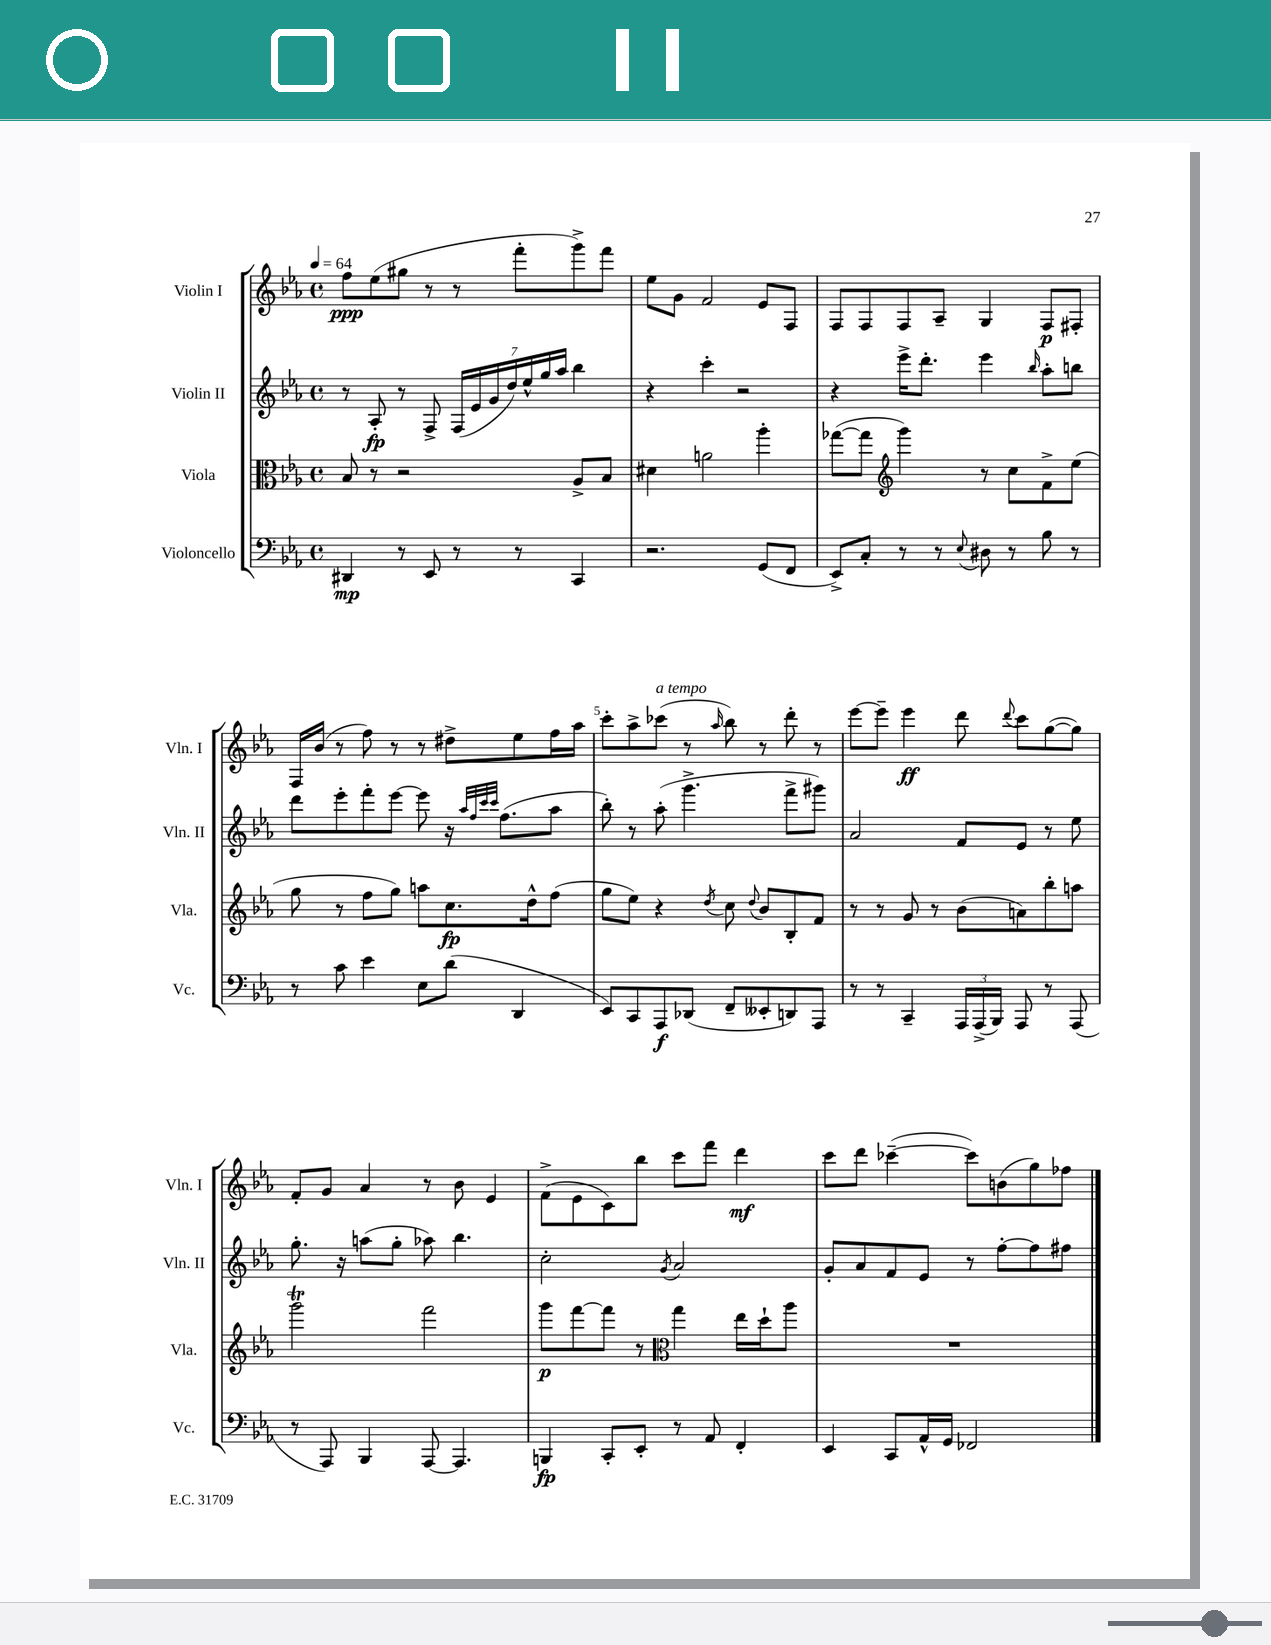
<<
\new StaffGroup <<
\new Staff = "s0" \with { instrumentName = "Violin I" shortInstrumentName = "Vln. I" } {
    \clef treble \key ees \major \defaultTimeSignature \time 4/4 \tempo 4 = 64
    \autoBeamOff f''8[\ppp ees''8( gis''8] r8 r8 f'''8[-. g'''8->) f'''8] |
    ees''8[ g'8] f'2 ees'8[ f8] |
    f8[ f8 f8 aes8]-- g4 f8[\p fis8]-. |
    f16[ bes'16]( r8 f''8) r8 r8 dis''8[-> ees''8 f''16 aes''16] |
    c'''8[-. aes''8-> ces'''8]^\markup { \italic "a tempo" }( r8 \grace { aes''16 } bes''8) r8 d'''8-. r8 |
    ees'''8[~ ees'''8]-- ees'''4\ff d'''8 \appoggiatura { d'''8 } c'''8[ g''8~( g''8]) |
    f'8[-. g'8] aes'4 r8 bes'8 ees'4 |
    f'8[->( ees'8 c'8) bes''8] c'''8[ f'''8] d'''4\mf |
    c'''8[ d'''8] ces'''4~--( ces'''8[) b'8( g''8) fes''8] \bar "|." |
}
\new Staff = "s1" \with { instrumentName = "Violin II" shortInstrumentName = "Vln. II" } {
    \clef treble \key ees \major \defaultTimeSignature \time 4/4
    \autoBeamOff r8 aes8-.\fp r8 f8-> \tuplet 7/4 { f16[( ees'16 g'16 d''16) ees''16-^ g''16 aes''16] } bes''4 |
    r4 c'''4-. r2 |
    r4 ees'''16[-> d'''8.]-. ees'''4 \grace { bes''16 } aes''8[-. b''8] |
    d'''8[ ees'''8-. f'''8-. ees'''8]~ ees'''8 r16 \grace { aes''32[ f''32 c'''32 c'''32] } f''8.[( aes''8] |
    bes''8-.) r8 aes''8-.( g'''4.-> f'''8[-> gis'''8]) |
    aes'2 f'8[ ees'8] r8 ees''8 |
    g''8.-. r16 a''8[( g''8]-. aes''8) bes''4. |
    c''2-. \acciaccatura { g'8 } aes'2 |
    g'8[-. aes'8 f'8 ees'8] r8 f''8[~-. f''8 fis''8] \bar "|." |
}
\new Staff = "s2" \with { instrumentName = "Viola" shortInstrumentName = "Vla." } {
    \clef alto \key ees \major \defaultTimeSignature \time 4/4
    \autoBeamOff bes8 r8 r2 aes8[-> bes8] |
    dis'4 a'2 aes''4-. |
    ges''8[~( ges''8] \clef treble g'''4) r8 c''8[ f'8-> ees''8]( |
    g''8 r8 f''8[ g''8]) a''8[ c''8.\fp d''16-^ f''8]( |
    g''8[ ees''8]) r4 \acciaccatura { d''8 } c''8 \appoggiatura { d''8 } bes'8[ bes8-. f'8] |
    r8 r8 g'8 r8 bes'8[( a'8) bes''8-. a''8] |
    g'''2\trill f'''2 |
    g'''8[\p f'''8~ f'''8] r8 \clef alto g''4 ees''16[ d''16-! aes''8] |
    R1 \bar "|." |
}
\new Staff = "s3" \with { instrumentName = "Violoncello" shortInstrumentName = "Vc." } {
    \clef bass \key ees \major \defaultTimeSignature \time 4/4
    \autoBeamOff dis,4\mp r8 ees,8 r8 r8 c,4 |
    r2. g,8[( f,8] |
    ees,8[->) c8]-. r8 r8 \appoggiatura { ees8 } dis8 r8 bes8 r8 |
    r8 c'8 ees'4 ees8[ d'8]( d,4 |
    ees,8[) c,8 aes,,8\f des,8]( f,8[-- eeses,8-. d,8) aes,,8] |
    r8 r8 c,4-- \tuplet 3/2 { aes,,16[ aes,,16->( bes,,16]) } aes,,8 r8 aes,,8( |
    r8 aes,,8) bes,,4 aes,,8~ aes,,4. |
    b,,4\fp c,8[-. ees,8]-. r8 aes,8 f,4-. |
    ees,4 c,8[ aes,16-^ g,16] fes,2 \bar "|." |
}
>>
>>
\layout { \context { \Score \override BarNumber.break-visibility = ##(#f #t #t) barNumberVisibility = #(every-nth-bar-number-visible 5) } }
